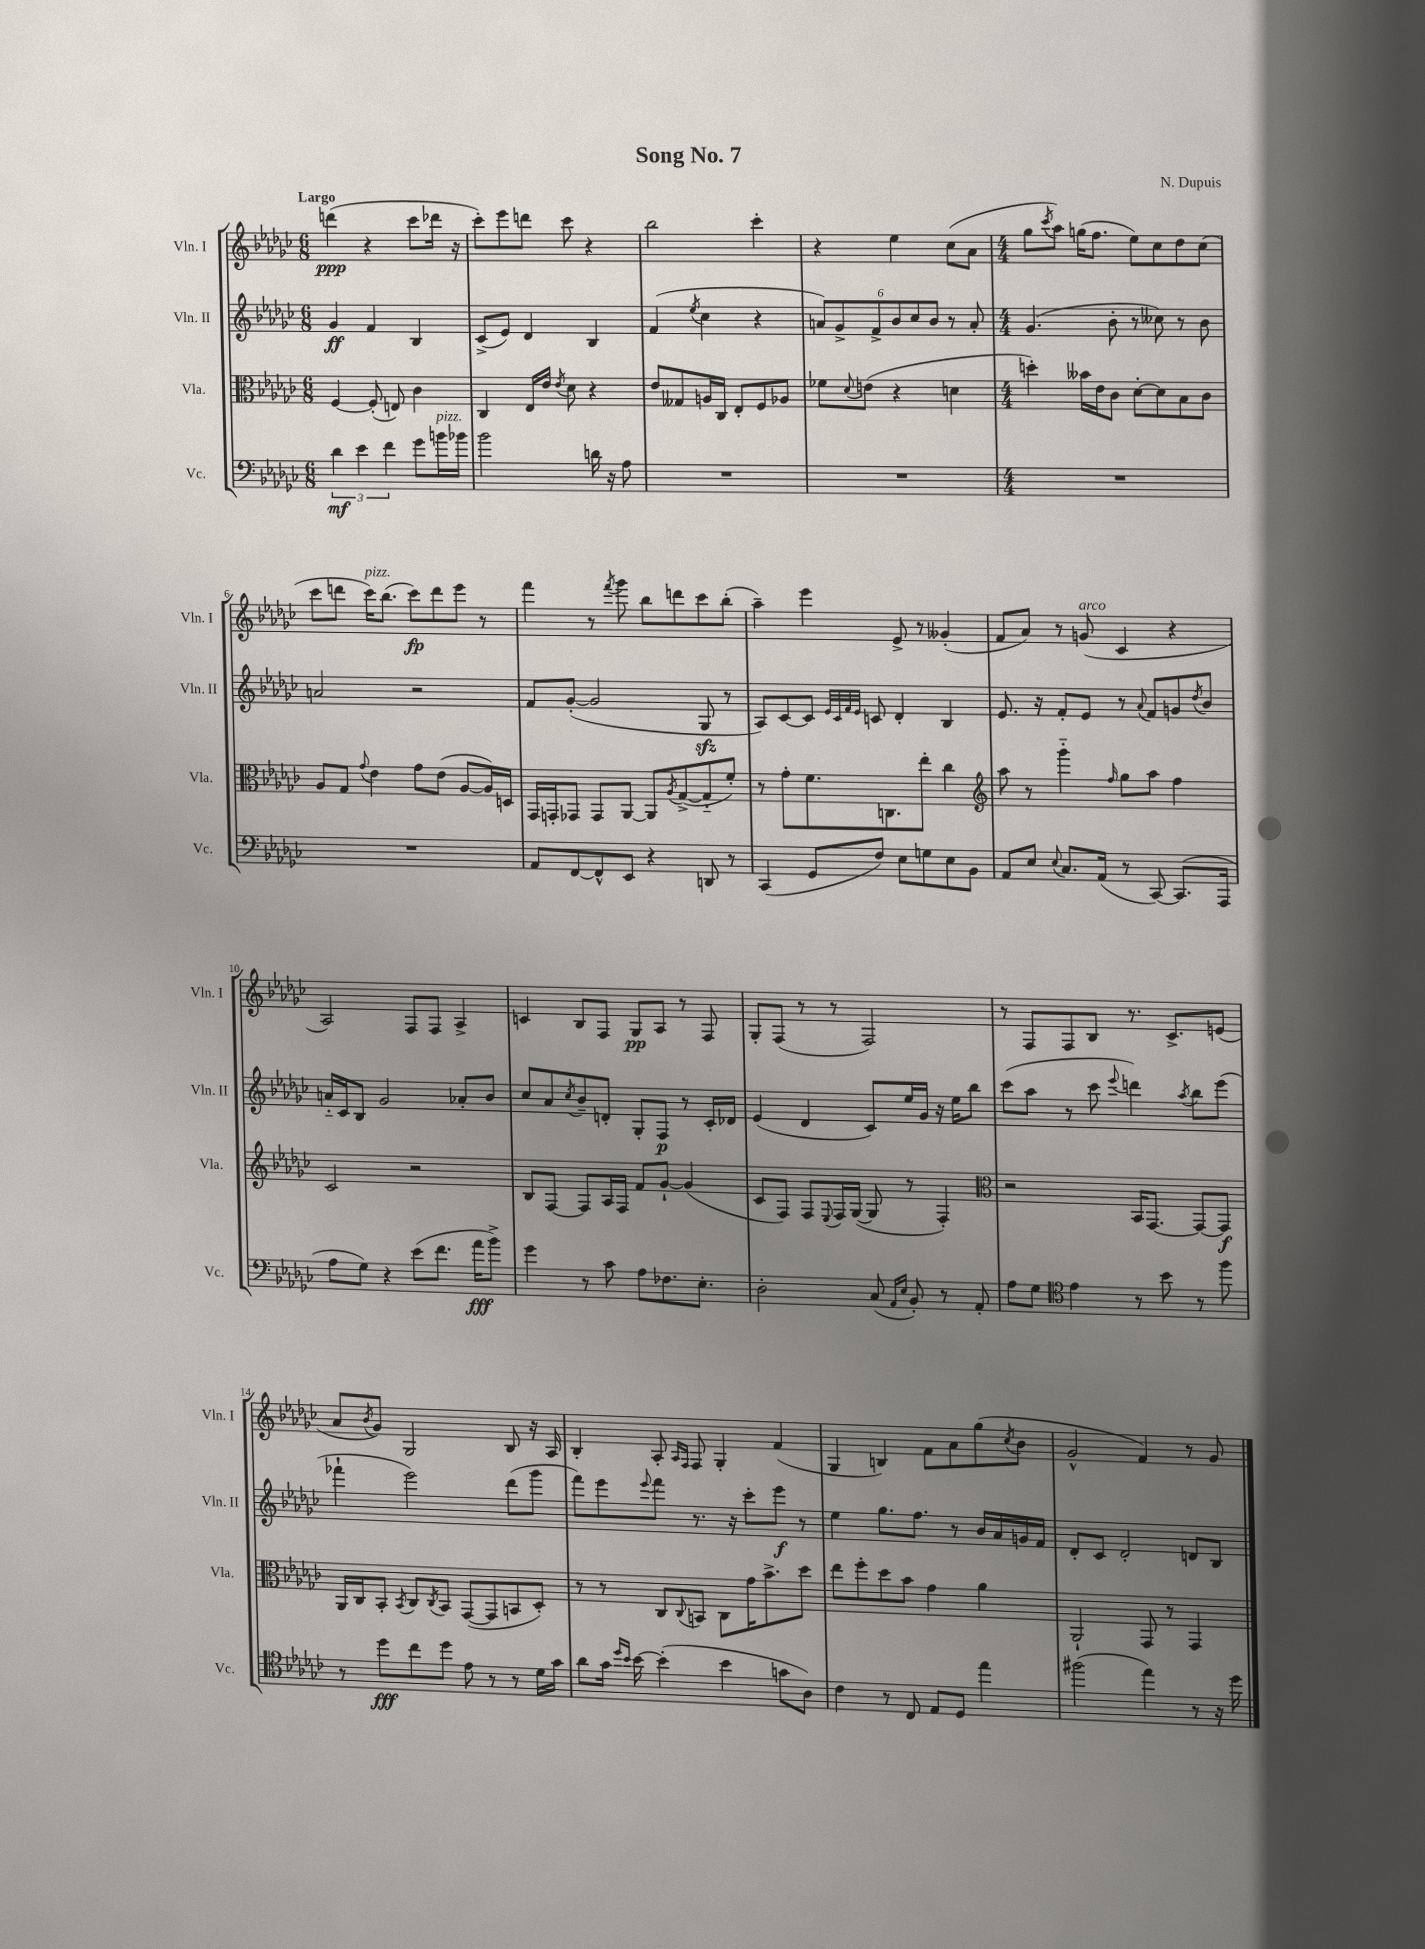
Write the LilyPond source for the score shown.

\header { title = "Song No. 7" composer = "N. Dupuis" }
<<
\new StaffGroup <<
\new Staff = "s0" \with { instrumentName = "Vln. I" shortInstrumentName = "Vln. I" } {
    \clef treble \key ges \major \numericTimeSignature \time 6/8 \tempo "Largo"
    d'''4\ppp( r4 ces'''8 des'''16 r16 |
    ces'''8-.) ees'''8 d'''8 ces'''8 r4 |
    bes''2 ces'''4-. |
    r4 ees''4 ces''8( aes'8 |
    \numericTimeSignature \time 4/4 ges''8 \acciaccatura { ces'''8 } aes''8) g''16( f''8. ees''8) ces''8 des''8 ces''8( |
    ces'''8 d'''8 ces'''16^\markup { \italic "pizz." }) bes''8.( ces'''8\fp) d'''8 ees'''8 r8 |
    f'''4 r8 \acciaccatura { f'''8 } ges'''8 bes''8 d'''8 ces'''8 bes''8-.( |
    aes''4--) ees'''4 ees'8-> r8 geses'4-.( |
    f'8 aes'8) r8 g'8^\markup { \italic "arco" }( ces'4 r4 |
    aes2) f8 f8 aes4-> |
    c'4 bes8 f8 ges8\pp aes8 r8 f8 |
    ges8-. f8( r8 r8 f2) |
    r8 f8 f8 bes8 r8. ces'8.-> e'8( |
    aes'8 \acciaccatura { bes'8 } ges'8) ges2 bes8 r16 aes16 |
    bes4-. aes8-. \grace { aes16 f16 } f8 ges4-. f'4( |
    ges4 b4) f'8 aes'8 ges''8( \acciaccatura { ces''8 } bes'8 |
    ges'2-^ f'4) r8 ges'8 \bar "|." |
}
\new Staff = "s1" \with { instrumentName = "Vln. II" shortInstrumentName = "Vln. II" } {
    \clef treble \key ges \major \numericTimeSignature \time 6/8
    ges'4\ff f'4 bes4 |
    ces'8->( ees'8) des'4 bes4 |
    f'4( \acciaccatura { ees''8 } ces''4 r4 |
    \tuplet 6/4 { a'8) ges'8-> f'8-> bes'8 ces''8 bes'8 } r8 a'8-. |
    \numericTimeSignature \time 4/4 ges'4.( bes'8-. r8 ceses''8) r8 bes'8 |
    a'2 r2 |
    f'8 ges'8~-.( ges'2 ges8\sfz r8 |
    aes8) ces'8~ ces'8 \grace { ees'32 ces'32 f'32 ees'32 } c'8 des'4-. bes4 |
    ees'8. r16 f'8-. ees'8 r8 \appoggiatura { aes'8 } f'8 g'8 \acciaccatura { des''8 } bes'8 |
    a'16-_ ces'16 bes8 ges'2 aes'8-. bes'8 |
    ces''8 aes'8 \acciaccatura { ces''8 } bes'8-- d'8-. ges8-. f8\p r8 ces'16-. des'16 |
    ees'4( des'4 ces'8) ees''16 ges'16 r16 ees''16 bes''8 |
    ces'''8( aes''8 r8 ces'''8 \appoggiatura { ees'''8 } d'''4) \acciaccatura { aes''8 } bes''8 ees'''8( |
    fes'''4-! ees'''2) des'''8( ges'''8 |
    f'''8) ees'''8 \appoggiatura { ees'''8 } f'''8 r8. r16 ces'''8-. ees'''8\f r8 |
    ees''4 ges''8. f''8. r8 bes'16 aes'16 g'16 f'16 |
    des'8-. ces'8 des'2-. d'8 bes8 \bar "|." |
}
\new Staff = "s2" \with { instrumentName = "Vla." shortInstrumentName = "Vla." } {
    \clef alto \key ges \major \numericTimeSignature \time 6/8
    f4~ f8-.( e8) ces'4 |
    ces4 ees16 ees'16 \acciaccatura { ees'8 } des'8 r4 |
    ees'8 geses8 a16 ces16 ees8-. f8 aes8 |
    fes'8 \appoggiatura { des'8 } e'8( r4 d'4 |
    \numericTimeSignature \time 4/4 d''4-.) beses'16 ees'16 ces'8 des'8~-. des'8 bes8 ces'8 |
    aes8 ges8 \appoggiatura { ges'8 } ees'4 ges'8 ees'8( aes8~ aes16) d16 |
    ges,16 g,16-. ges,8 ges,8 aes,8~ aes,8 \acciaccatura { aes8 } ges8~->( ges8-_ f'8-.) |
    r8 ges'8-. f'8. c8. ees''8-. ces''4 |
    \clef treble aes''8 r8 ges'''4-_ \grace { f''16 } ges''8 aes''8 f''4 |
    ces'2 r2 |
    bes8 f8~ f8 aes16 f16 f'8 ges'8~-! ges'4( |
    ces'8 f8) f8 \appoggiatura { ees8 } f16 ges16~( ges8 r8 f4-.) |
    \clef alto r2 bes,16 ges,8.~ ges,8~ ges,8\f |
    aes,16 ces16 bes,8-. \acciaccatura { bes,8 } ces8 \acciaccatura { ces8 } bes,8 ges,8~( ges,8 b,8 des8-.) |
    r8 r8 ces8 \appoggiatura { ces8 } b,8 ces8 ges'16 bes'8.-> des''8 |
    ees''8 f''8-. des''8 bes'8 ges'4 aes'4 |
    aes,2-! ges,8 r8 ges,4 \bar "|." |
}
\new Staff = "s3" \with { instrumentName = "Vc." shortInstrumentName = "Vc." } {
    \clef bass \key ges \major \numericTimeSignature \time 6/8
    \tuplet 3/2 { des'4\mf ees'4 f'4 } ges'8 b'16^\markup { \italic "pizz." } bes'16 |
    bes'2 d'16 r16 aes8 |
    R2. |
    R2. |
    \numericTimeSignature \time 4/4 R1 |
    R1 |
    aes,8 f,8~ f,8-^ ees,8 r4 d,8 r8 |
    ces,4( ges,8 f8) ees8 g8 ees8 bes,8 |
    aes,8 ees8 \appoggiatura { ees8 } ces8. aes,16( r8 ces,8~) ces,8.( aes,,16 |
    aes8 ges8) r4 ees'8( f'8. aes'16\fff bes'8->) |
    ges'4 r8 ces'8 aes8 fes8. ees8.-. |
    des2-. ces8( \grace { aes,16 ees16 } bes,8-.) r8 aes,8-. |
    aes8 ges8 \clef tenor ees'4 r8 bes'8 r8 f''8 |
    r8 des''8\fff ces''8 des''8 ees'8 r8 r8 des'16 ges'16 |
    aes'8 ges'16 \grace { des''16 bes'16 } bes'16~ bes'4-.( bes'4 g'8 aes8) |
    ces'4 r8 ces8 ees8 des8 ees''4 |
    fis''2( ees''4) r8 r16 des''16 \bar "|." |
}
>>
>>
